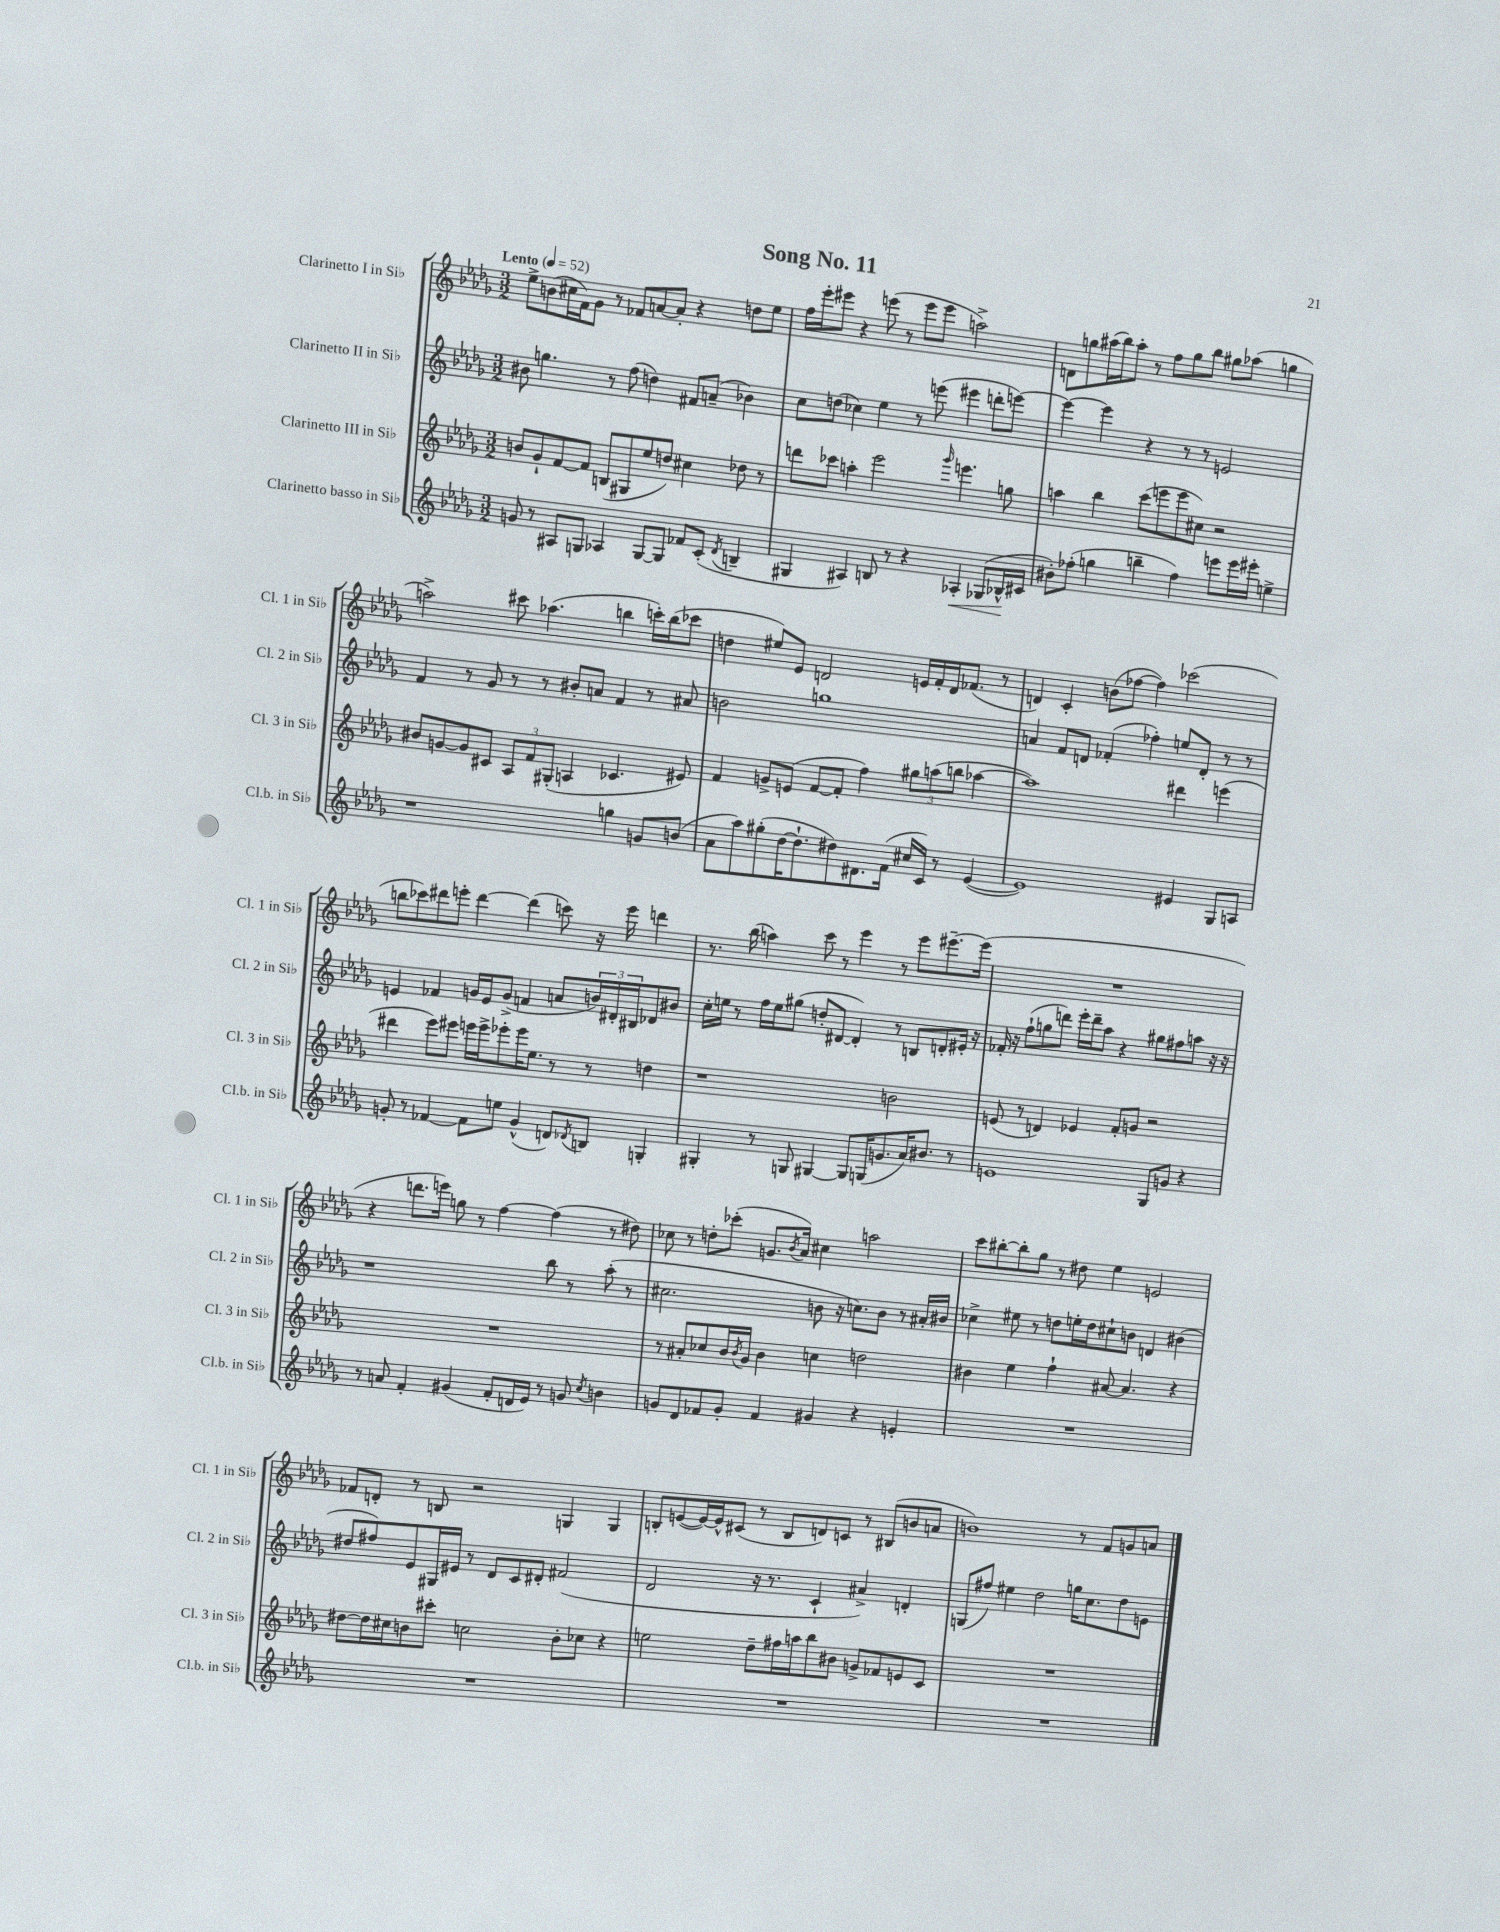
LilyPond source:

\header { title = "Song No. 11" }
<<
\new StaffGroup <<
\new Staff = "s0" \with { instrumentName = "Clarinetto I in Sib" shortInstrumentName = "Cl. 1 in Sib" } {
    \clef treble \key des \major \numericTimeSignature \time 3/2 \tempo "Lento" 4 = 52
    ees''8-> b'8( cis''16 f'16) ges'8 r8 fes'8 a'8~ a'8-. r4 d''8 ees''8 |
    f''16 ees'''16-. eis'''8 r4 e'''8( r8 e'''8 e'''8 a''2->) |
    d'8 g''8 ais''16( bes''16) ais''8-. r8 f''8 g''8 bes''8 gis''8 aes''8( g''4 |
    a''2->) cis'''8 aes''4.( b''4 c'''16-.) b''16( ces'''8 |
    d''4 eis''8) ees'8 d'2 e'16 f'16-. d'16 fes'8.( r8 |
    d'4) c'4-. b'8( fes''8~ fes''4) ces'''2( |
    b''8 ces'''8) dis'''8 e'''8-. dis'''4~ dis'''4( c'''8) r16 e'''16 d'''4 |
    r8. bes''16( a''4) c'''8 r8 ees'''4 r8 ees'''8 eis'''8.~-- eis'''16( |
    R1. |
    r4 d'''8. e'''16) g''8 r8 f''4~ f''4( r8 dis''8) |
    ces''8 r8 d''8-. ces'''8-.( g'8. \acciaccatura { bes'8 } aes'16) cis''4 a''2 |
    c'''8 bis''8~-. bis''8-. ges''8 r8 dis''8 ees''4 e'2 |
    fes'8 d'8-. r8 b8 r2 g4 g4 |
    b8-. e'8~( e'16~) e'16-^ cis'8( r8 b8 d'8) c'8 r8 bis8( b'8 a'8 |
    b'1) r8 f'8 g'8 a'8 \bar "|." |
}
\new Staff = "s1" \with { instrumentName = "Clarinetto II in Sib" shortInstrumentName = "Cl. 2 in Sib" } {
    \clef treble \key des \major \numericTimeSignature \time 3/2
    bis'8 g''4. r8 f''8( d''4) fis'8 a'8--( bes'4) |
    c''8 d''8( ces''4) ees''4 r8 e'''8( eis'''4 d'''8-. e'''8~) |
    e'''4~ e'''4 r4 r8 r8 e'2 |
    f'4 r8 ges'8 r8 r8 bis'8-. a'8 f'4 r8 ais'8 |
    b'2 g''1 |
    a'4 f'8 d'8 fes'4-.( fes''4-.) e''8 d'8-. r8 r8 |
    e'4 fes'4 g'16 e'16 g'8->( f'4 a'8 \tuplet 3/2 { b'16) dis'16-. bis16 } des'8 bis'8 |
    c''16-. e''16 r8 f''16 e''16 gis''8( d''8-. dis'8~ dis'4-.) r8 b8 d'8-. eis'16-. r16 |
    fes'16-. r16 f''8-!( g''8 d'''8) ees'''16-. d'''16-- aes''8 r4 gis''8 fis''8 a''8 r16 r16 |
    r1 bes''8 r8 aes''8-.( r8 |
    cis''2. b'8 r16 c''8.) b'8 r8 ais'16-. bis'16 |
    ces''4-> eis''8 r8 d''8 e''16-. d''16 cis''8-! b'8 d'4 bis'4( |
    dis''8 fis''8) ees'8 gis16 eis'16 r8 des'8 c'8 dis'8-. fis'2( |
    des'2 r16 r8. c'4-! ais'4->) d'4-. |
    g8( fis''8) eis''4 des''2 g''16 c''8. des''8 e'8 \bar "|." |
}
\new Staff = "s2" \with { instrumentName = "Clarinetto III in Sib" shortInstrumentName = "Cl. 3 in Sib" } {
    \clef treble \key des \major \numericTimeSignature \time 3/2
    b'8 ges'8-! f'8~ f'8 b8( gis8 ees''8 d''8) cis''4 des''8 r8 |
    d'''8 ces'''8 a''4-. ees'''2 \grace { ges'''16 } e'''4. g''8 |
    a''4 bes''4 c'''8( e'''8 e'''8 cis''8) r2 |
    bis'8 g'8~ g'8 cis'8 \tuplet 3/2 { aes8 f'8 gis8-.( } a4 ces'4. eis'8) |
    f'4 g'8-> e'8( f'8~ f'8-. f''4) \tuplet 3/2 { gis''8 a''8( b''8 } aes''4~ |
    aes''1) dis'''4 e'''4( |
    dis'''4 ees'''8) eis'''8 e'''16 e'''16-> ees'''8-. ees'''16 ees''8. r8 r8 d''4 |
    r1 b'2 |
    e'8( r8 d'4) ees'4 f'8-. g'8 r2 |
    R1. |
    r8 ais'8-. ces''8 bes'16 \acciaccatura { bes'8 } ges'16 bes'4 c''4 d''2 |
    bis'4 ees''4 f''4-! ais'8~ ais'4. r4 |
    dis''8~ dis''16 cis''16 b'8 cis'''8-. c''2 b'8-. ces''8 r4 |
    e''2 des''8-- fis''16 a''16 bes''8 bis'8 g'8-> fes'8 e'8 c'8 |
    R1. \bar "|." |
}
\new Staff = "s3" \with { instrumentName = "Clarinetto basso in Sib" shortInstrumentName = "Cl.b. in Sib" } {
    \clef treble \key des \major \numericTimeSignature \time 3/2
    g'8 r8 ais8 g8 aes4 g8~ g8 fes'8 c'8-.( \acciaccatura { des'8 } b4-- |
    gis4 ais4) b8 r8 r4 aes4-.\< ges8( bes16-^\! cis'16 |
    bis'8-.) fes''8-.( g''4 b''4-- fes''4) e'''8 e'''16 eis'''16-. e''4-> |
    r1 g''4 g'8 b'8( |
    aes'8 aes''8) gis''8-.( des''16~ des''8.-! dis''8) dis'8. f'16( cis''16 c'16) r8 ees'4~( |
    ees'1) eis'4 ges8 a8 |
    g'8-. r8 fes'4~ fes'8 e''8 g'4-^( d'8) \acciaccatura { des'8 } b8 g4-. |
    gis4-. r8 g8 gis4~ gis8 g16( g'8. aes'16) bis'8. r8 |
    e'1 ges8 g'8 r4 |
    r8 a'8 f'4-. gis'4( f'8-. d'16 ees'16) r8 g'8 \acciaccatura { c''8 } b'4 |
    g'8 des'8 fes'8 g'8-. fes'4 gis'4 r4 e'4-. |
    R1. |
    R1. |
    R1. |
    R1. \bar "|." |
}
>>
>>
\layout { \context { \Score \remove "Bar_number_engraver" } }
